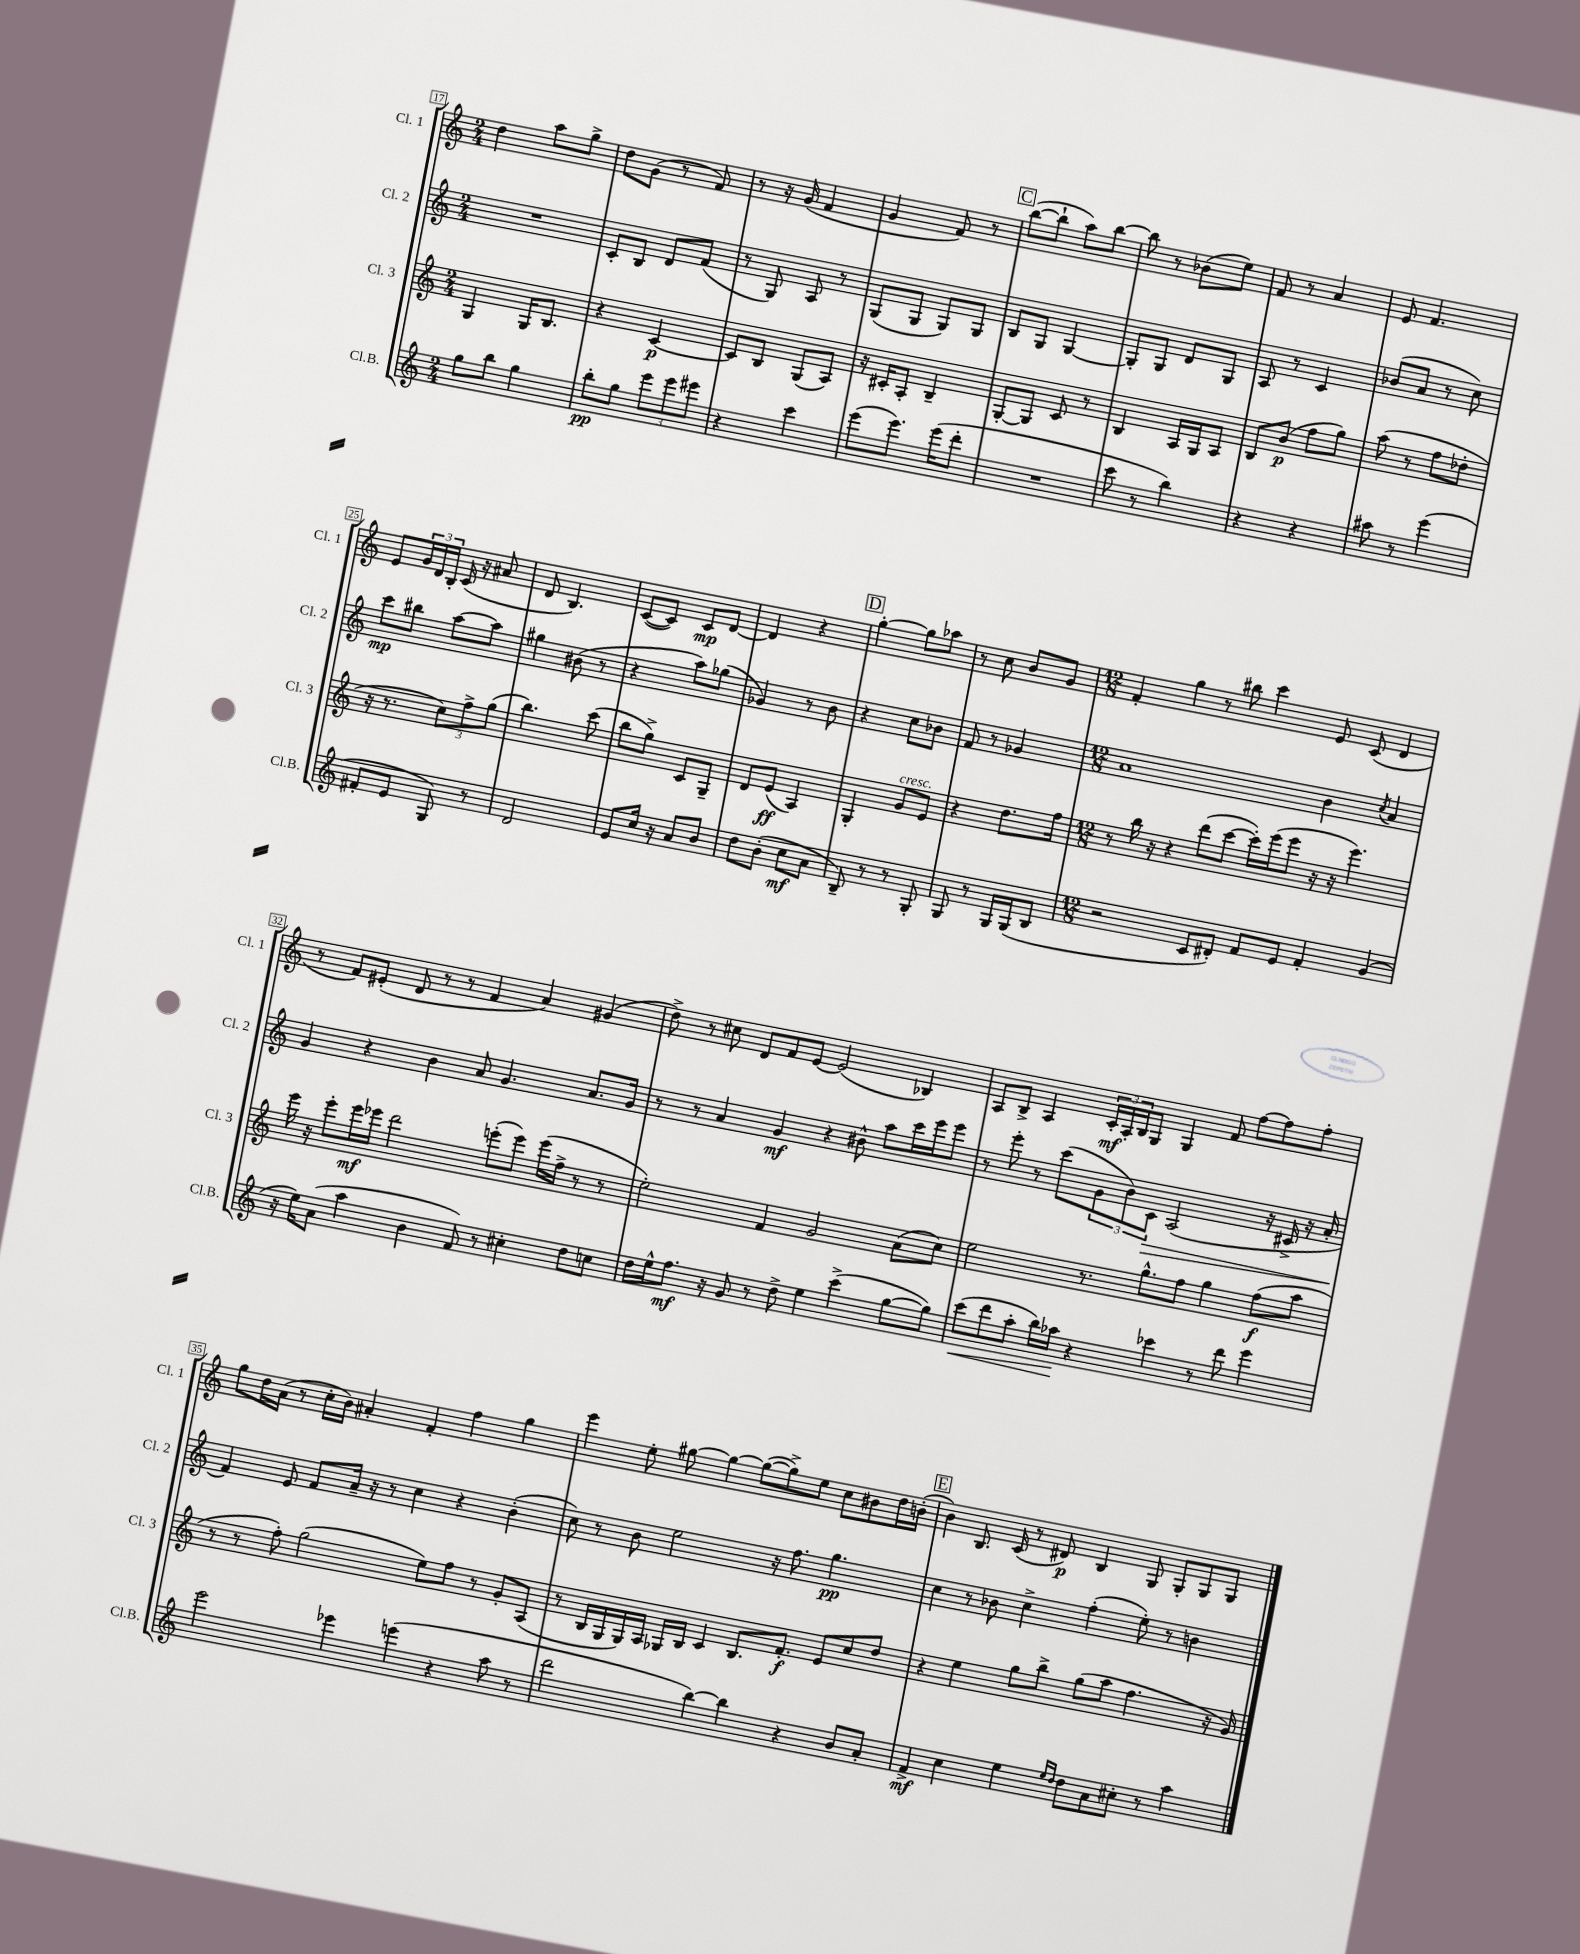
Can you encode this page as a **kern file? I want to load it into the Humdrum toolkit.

**kern	**dynam	**kern	**dynam	**kern	**dynam	**kern	**dynam
*part4	*part4	*part3	*part3	*part2	*part2	*part1	*part1
*staff4	*staff4	*staff3	*staff3	*staff2	*staff2	*staff1	*staff1
*I"Cl.B.	*	*I"Cl. 3	*	*I"Cl. 2	*	*I"Cl. 1	*
*I'Cl.B.	*	*I'Cl. 3	*	*I'Cl. 2	*	*I'Cl. 1	*
*clefG2	*	*clefG2	*	*clefG2	*	*clefG2	*
*k[]	*	*k[]	*	*k[]	*	*k[]	*
*M2/4	*	*M2/4	*	*M2/4	*	*M2/4	*
=17	=17	=17	=17	=17	=17	=17	=17
8gg\L	.	4G/	.	2r	.	4dd\	.
8bb\J	.	.	.	.	.	.	.
4gg\	.	16G/KL	.	.	.	8aa\L	.
.	.	8.B/J	.	.	.	.	.
.	.	.	.	.	.	8gg^\J	.
=18	=18	=18	=18	=18	=18	=18	=18
8bb'\L	pp	4r	.	8c'/L	.	8dd\L	.
8gg\J	.	.	.	8B/J	.	(8g\J	.
12eee\L	.	[4c/	p	8d/L	.	8r	.
12eee\	.	.	.	.	.	.	.
.	.	.	.	(8f/J	.	8f/)	.
12eee#X\J	.	.	.	.	.	.	.
=19	=19	=19	=19	=19	=19	=19	=19
4r	.	8c/L]	.	8r	.	8r	.
.	.	8B/J	.	8G/)	.	16r	.
.	.	.	.	.	.	(16g/	.
4ccc\	.	(8G/L	.	8A/	.	4f/	.
.	.	8A/J)	.	8r	.	.	.
=20	=20	=20	=20	=20	=20	=20	=20
(8eee\L	.	16r	.	(8G/L	.	4g/	.
.	.	16c#X'/KL	.	.	.	.	.
8.eee\J)	.	8A'/J	.	8G/J	.	.	.
.	.	4B~/	.	8G/L)	.	8f/)	.
(16eee\KL	.	.	.	.	.	.	.
8ddd'\J	.	.	.	8G/J	.	8r	.
!!LO:REH:place=s1:t=C
=21	=21	=21	=21	=21	=21	=21	=21
2r	.	[8G'/L	.	8B/L	.	([8bb\L	.
.	.	8G/J]	.	8G/J	.	8bb`\J]	.
.	.	8c/	.	[4G/	.	8aa\L)	.
.	.	8r	.	.	.	[8bb\J	.
=22	=22	=22	=22	=22	=22	=22	=22
8ccc\	.	4B/	.	8G'/L]	.	8bb\]	.
8r	.	.	.	8G/J	.	8r	.
4bb\)	.	16A/LL	.	8d/L	.	(8b-X\L	.
.	.	16G/J	.	.	.	.	.
.	.	8A/J	.	8G/J	.	8ee\J)	.
=23	=23	=23	=23	=23	=23	=23	=23
4r	.	8B/L	.	8A/	.	8f/	.
.	.	(8b/J	p	8r	.	8r	.
4r	.	8ff\L	.	4c/	.	4a/	.
.	.	8gg\J)	.	.	.	.	.
=24	=24	=24	=24	=24	=24	=24	=24
8aa#X\	.	(8aa\	.	(8b-X/L	.	8e/	.
8r	.	8r	.	8a/J	.	4.f/	.
(4eee\	.	8ff\L	.	8r	.	.	.
.	.	8dd-X'\J	.	8cc\)	.	.	.
!!LO:LB:g=z
=25	=25	=25	=25	=25	=25	=25	=25
8f#X'/L	.	16r	.	8ccc\L	mp	8e/L	.
.	.	8.r	.	.	.	.	.
8e/J	.	.	.	8bb#X\J	.	24g/L	.
.	.	.	.	.	.	24d/	.
.	.	.	.	.	.	24B'/JJ	.
8G/)	.	12cc\L)	.	[8aa\L	.	(16c/	.
.	.	.	.	.	.	16r	.
.	.	12ff^\	.	.	.	.	.
8r	.	.	.	8aa\J]	.	8a#X/	.
.	.	(12gg\J	.	.	.	.	.
=26	=26	=26	=26	=26	=26	=26	=26
2d/	.	4.bb\)	.	4gg#X\	.	8d/	.
.	.	.	.	.	.	4.B/)	.
.	.	.	.	(8b#X\	.	.	.
.	.	(8ccc\	.	8r	.	.	.
=27	=27	=27	=27	=27	=27	=27	=27
8e/L	.	8bb\L	.	4r	.	([8c/L	.
16cc/Jk	.	8gg^\J)	.	.	.	8c/J])	.
16r	.	.	.	.	.	.	.
8a/L	.	8c/L	.	8aa\L)	.	8c/L	mp
8b/J	.	8G~/J	.	(8gg-X\J	.	[8d/J	.
=28	=28	=28	=28	=28	=28	=28	=28
8dd\L	.	8d/L	.	4g-X/)	.	4d/]	.
(8b'\J	.	(8e/J	ff	.	.	.	.
8cc\L	mf	4A/)	.	8r	.	4r	.
8a\J	.	.	.	8b\	.	.	.
!!LO:REH:place=s1:t=D
=29	=29	=29	=29	=29	=29	=29	=29
8B~/)	.	4G'/	.	4r	.	[4gg'\	.
8r	.	.	.	.	.	.	.
!	!	!LO:TX:a:i:t=cresc.	!	!	!	!	!
8r	.	8g/L	.	8cc\L	.	8gg\L]	.
8G'/	.	8e/J	.	8b-X\J	.	8aa-X\J	.
=30	=30	=30	=30	=30	=30	=30	=30
8G/	.	4r	.	8f/	.	8r	.
8r	.	.	.	8r	.	8cc\	.
16G/LL	.	8.dd\L	.	4g-X/	.	8b/L	.
(16G/J	.	.	.	.	.	.	.
8B/J	.	.	.	.	.	8g/J	.
.	.	16ff\Jk	.	.	.	.	.
=31	=31	=31	=31	=31	=31	=31	=31
*M12/8	*	*M12/8	*	*M12/8	*	*M12/8	*
2r	.	8r	.	1a	.	4f'/	.
.	.	16bb\	.	.	.	.	.
.	.	16r	.	.	.	.	.
.	.	4r	.	.	.	4gg\	.
8c/L	.	(8ddd\L	.	.	.	8r	.
8d#X'/J)	.	[8ccc\J	.	.	.	8bb#X\	.
8f/L	.	16ccc'\LL])	.	.	.	4ccc\	.
.	.	(16eee\J	.	.	.	.	.
8e/J	.	8eee\J	.	.	.	.	.
4f'/	.	16r	.	4b\	.	8e/	.
.	.	16r	.	.	.	.	.
.	.	4.eee\)	.	.	.	(8c/	.
.	.	.	.	8qcc/	.	.	.
(4g/	.	.	.	4a/	.	4d/	.
!!LO:LB:g=z
=32	=32	=32	=32	=32	=32	=32	=32
16r	.	16eee\	.	4g/	.	8r	.
16ee\KL)	.	16r	.	.	.	.	.
(8a\J	.	8eee'\L	.	.	.	8f/L)	.
4aa\	.	16eee\L	mf	4r	.	(8e#X'/J	.
.	.	16eee-X\JJ	.	.	.	.	.
.	.	2ddd\	.	.	.	8d/	.
4b\	.	.	.	4b\	.	8r	.
.	.	.	.	.	.	8r	.
8f/)	.	.	.	8a/	.	4f/	.
8r	.	(8eeen'\L	.	4.g/	.	.	.
4cc#X'\	.	8eee\J)	.	.	.	4a/)	.
.	.	(16eee\LL	.	.	.	.	.
.	.	16ff^\JJ	.	.	.	.	.
8dd\L	.	8r	.	8.a/L	.	(4g#X/	.
8ccn\J	.	8r	.	.	.	.	.
.	.	.	.	16g/Jk	.	.	.
=33	=33	=33	=33	=33	=33	=33	=33
16dd\LL	.	2ee'\)	.	8r	.	8dd^\)	.
16ee^^\J	.	.	.	.	.	.	.
8.ff\J	mf	.	.	8r	.	8r	.
.	.	.	.	4a/	.	8cc#X\	.
16r	.	.	.	.	.	.	.
8g/	.	.	.	.	.	8d/L	.
8r	.	4f/	.	4g/	mf	8f/	.
8dd^\	.	.	.	.	.	[8e/J	.
4ee\	.	2g/	.	4r	.	(2e/]	.
(4ccc^\	.	.	.	8b#X^^\	.	.	.
.	.	.	.	8aa\L	.	.	.
[8gg\L	.	(8a\L	.	16ccc\L	.	4B-X/)	.
.	.	.	.	16eee\J	.	.	.
8gg\J])	.	8cc\J)	.	8eee\J	.	.	.
=34	=34	=34	=34	=34	=34	=34	=34
!	!LO:HP:b	!	!	!	!	!	!
(8ccc\L	<	2ee\	.	8r	.	8A/L	.
8ddd\	.	.	.	8eee'\	.	8B^/J	.
8aa'\J	.	.	.	8r	.	4A/	.
16bb\LL)	.	.	.	(8ccc\L	.	.	.
16aa-X\JJ	.	.	.	.	.	.	.
4r	[	8.r	.	12g\	.	24c'/LL	mf
.	.	.	.	.	.	24A'/	.
.	.	.	.	12b\)	.	24B/J	.
.	.	.	.	.	.	8G/J	.
!	!	!	!	!	!LO:HP:b	!	!
.	.	.	.	12c\J	>	.	.
.	.	8.gg^^\L	.	.	.	.	.
4ccc-X\	.	.	.	(2A/	.	4G/	.
.	.	8ff\J	.	.	.	.	.
8r	.	4gg\	.	.	.	8f/	.
8ddd\	.	.	.	.	.	[8ff\L	.
4eee\	.	(8ff\L	f	16r	.	8ff\]	.
.	.	.	.	16c#X^/	.	.	.
.	.	8aa\J	.	16r	.	8ff'\J	.
.	.	.	.	16a'/	.	.	.
!!LO:LB:g=z
=35	=35	=35	=35	=35	=35	=35	=35
2eee\	.	8r	.	4f/)	.	8gg\L	.
.	.	8r	.	.	.	16dd\L	.
.	.	.	.	.	.	(16a\JJ	.
.	.	8ff'\)	.	8e/	]	8r	.
.	.	(2gg\	.	8f/L	.	16cc'\LL	.
.	.	.	.	.	.	16b\JJ)	.
4eee-X\	.	.	.	16a~/Jk	.	4a#X'/	.
.	.	.	.	16r	.	.	.
.	.	.	.	8r	.	.	.
(4eeen\	.	.	.	4cc\	.	4f'/	.
.	.	8ee\L)	.	.	.	.	.
4r	.	8ff\J	.	4r	.	4ff\	.
.	.	8r	.	.	.	.	.
8aa\	.	8g'/L	.	(4b'\	.	4gg\	.
8r	.	(8A/J	.	.	.	.	.
=36	=36	=36	=36	=36	=36	=36	=36
2ddd\	.	8r	.	8cc\)	.	4eee\	.
.	.	16B/LL	.	8r	.	.	.
.	.	16G/	.	.	.	.	.
.	.	16G/)	.	8b\	.	8ee'\	.
.	.	16A/JJ	.	.	.	.	.
.	.	16G-X/LL	.	2ee\	.	[8gg#X\	.
.	.	16B/JJ	.	.	.	.	.
[4bb\)	.	4c/	.	.	.	4gg#\_	.
4bb\]	.	8.B/L	.	.	.	(8gg#\L_	.
.	.	.	.	16r	.	8gg#^\])	.
.	.	8.f'/J	f	8.ff\	.	.	.
4r	.	.	.	.	.	8ee\J	.
.	.	8e/L	.	4.gg\	pp	8cc\L	.
8b/L	.	8cc/	.	.	.	8b#X\	.
8a'/J	.	8dd/J	.	.	.	16dd\L	.
.	.	.	.	.	.	(16bn'\JJ	.
!!LO:REH:place=s1:t=E
=37	=37	=37	=37	=37	=37	=37	=37
4f^/	mf	4r	.	4cc\	.	4b\)	.
4cc\	.	4ee\	.	8r	.	8.B/	.
.	.	.	.	8b-X\	.	.	.
.	.	.	.	.	.	(16c/	.
4ee\	.	8gg\L	.	4cc^\	.	8r	.
.	.	8bb^\J	.	.	.	8d#X/)	p
16qqee/LL	.	.	.	.	.	.	.
16qqdd/JJ	.	.	.	.	.	.	.
8dd\L	.	(8gg\L	.	(4ff'\	.	4B/	.
8a\	.	8aa\J	.	.	.	.	.
8cc#X'\J	.	4.ff\	.	8ee'\)	.	8G/	.
8r	.	.	.	8r	.	8G'/L	.
4aa\	.	.	.	4bn\	.	8G/	.
.	.	16r	.	.	.	8G/J	.
.	.	16g/)	.	.	.	.	.
==	==	==	==	==	==	==	==
*-	*-	*-	*-	*-	*-	*-	*-
